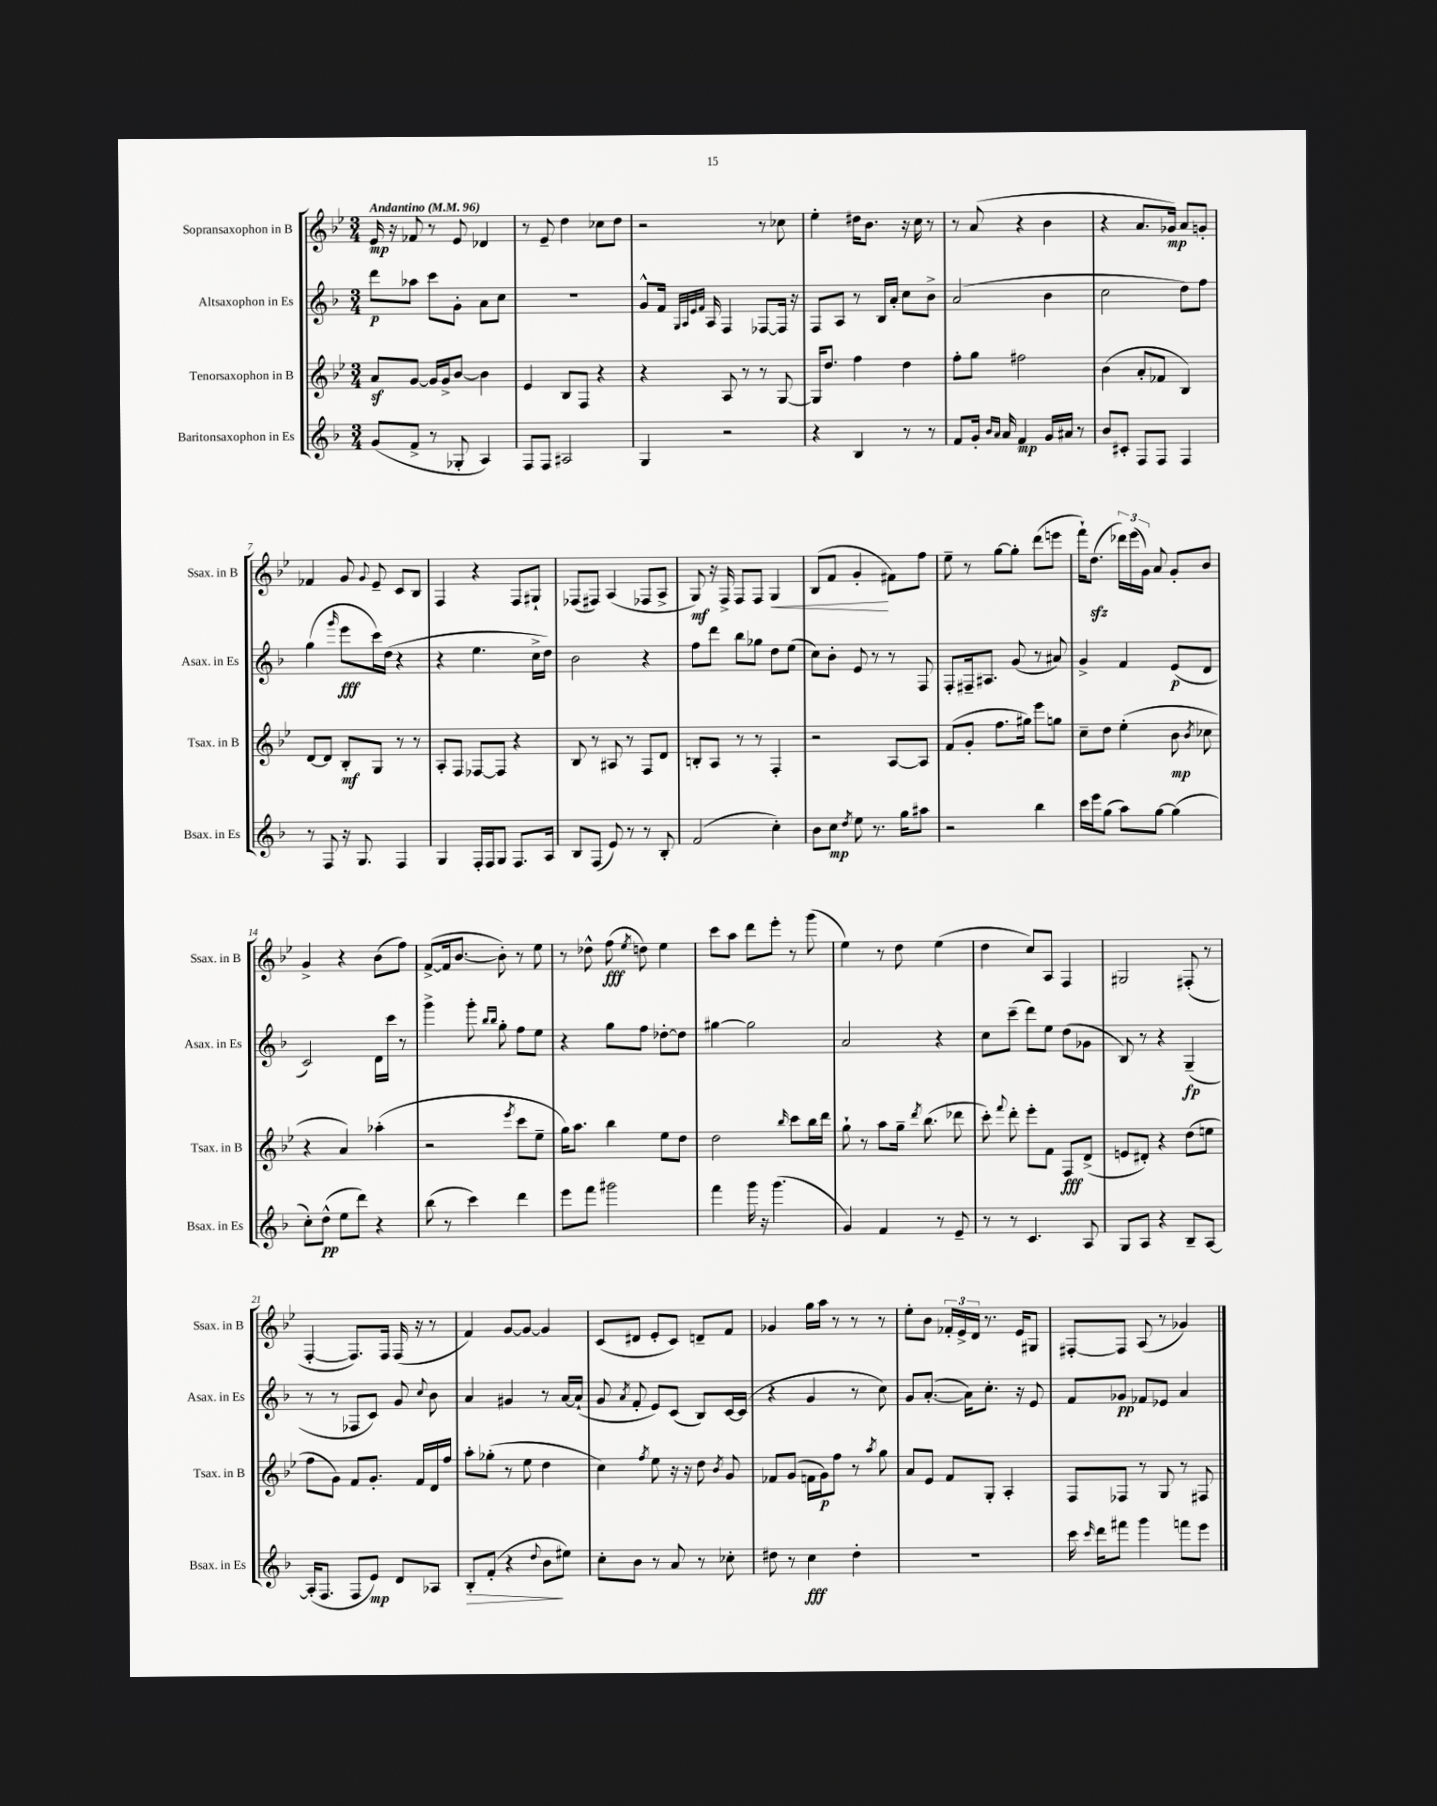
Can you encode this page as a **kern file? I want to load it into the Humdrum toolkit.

**kern	**dynam	**kern	**dynam	**kern	**dynam	**kern	**dynam
*part4	*part4	*part3	*part3	*part2	*part2	*part1	*part1
*staff4	*staff4	*staff3	*staff3	*staff2	*staff2	*staff1	*staff1
*I"Baritonsaxophon in Es	*	*I"Tenorsaxophon in B	*	*I"Altsaxophon in Es	*	*I"Sopransaxophon in B	*
*I'Bsax. in Es	*	*I'Tsax. in B	*	*I'Asax. in Es	*	*I'Ssax. in B	*
*clefG2	*	*clefG2	*	*clefG2	*	*clefG2	*
*k[b-]	*	*k[b-e-]	*	*k[b-]	*	*k[b-e-]	*
*M3/4	*	*M3/4	*	*M3/4	*	*M3/4	*
*MM96	*	*MM96	*	*MM96	*	*MM96	*
=1	=1	=1	=1	=1	=1	=1	=1
!	!	!	!	!	!	!LO:TX:a:B:t=Andantino	!
(8g/L	.	8az/L	.	8ddd\L	p	16e-/	mp
.	.	.	.	.	.	16r	.
8f^/J	.	[8g/J	.	8aa-X\J	.	8f-X/	.
8r	.	16g/LL]	.	8ccc\L	.	8r	.
.	.	16g^/J	.	.	.	.	.
8G-X'/	.	[8b-/J	.	8g'\J	.	8e-/	.
4A/)	.	4b-\]	.	8a\L	.	4d-X/	.
.	.	.	.	8cc\J	.	.	.
=2	=2	=2	=2	=2	=2	=2	=2
8F/L	.	4e-/	.	2.r	.	8r	.
8F/J	.	.	.	.	.	8e-~/	.
2A#X/	.	8B-/L	.	.	.	4dd\	.
.	.	8F/J	.	.	.	.	.
.	.	4r	.	.	.	8cc-X\L	.
.	.	.	.	.	.	8dd\J	.
=3	=3	=3	=3	=3	=3	=3	=3
4G/	.	4r	.	8g^^/L	.	2r	.
.	.	.	.	16f/Jk	.	.	.
.	.	.	.	32qqG/LLL	.	.	.
.	.	.	.	32qqA/	.	.	.
.	.	.	.	32qqe/	.	.	.
.	.	.	.	32qqf/JJJ	.	.	.
.	.	.	.	16A/	.	.	.
2r	.	8A/	.	4F/	.	.	.
.	.	8r	.	.	.	.	.
.	.	8r	.	[8F-X/L	.	8r	.
.	.	[8G/	.	16F-/Jk]	.	8cc-X\	.
.	.	.	.	16r	.	.	.
=4	=4	=4	=4	=4	=4	=4	=4
4r	.	16G/KL]	.	8F/L	.	4ee-'\	.
.	.	8.dd/J	.	.	.	.	.
.	.	.	.	8A/J	.	.	.
4B-/	.	4ff\	.	8r	.	16dd#X\KL	.
.	.	.	.	.	.	8.b-\J	.
.	.	.	.	16B-/LL	.	.	.
.	.	.	.	16a'/JJ	.	.	.
8r	.	4dd\	.	8cc\L	.	16r	.
.	.	.	.	.	.	16cc\	.
8r	.	.	.	8b-^\J	.	8r	.
=5	=5	=5	=5	=5	=5	=5	=5
8f/L	.	8ff'\L	.	(2a/	.	8r	.
16g'/Jk	.	8gg\J	.	.	.	(8a/	.
16qqb-/LL	.	.	.	.	.	.	.
16qqa/JJ	.	.	.	.	.	.	.
16a/	.	.	.	.	.	.	.
4f/	mp	2ff#X\	.	.	.	4r	.
16g/LL	.	.	.	4b-\	.	4b-\	.
16a#X/JJ	.	.	.	.	.	.	.
8r	.	.	.	.	.	.	.
=6	=6	=6	=6	=6	=6	=6	=6
8b-/L	.	(4b-\	.	2cc\	.	4r	.
8c#X'/J	.	.	.	.	.	.	.
8F/L	.	8a'/L	.	.	.	8.a/L	.
8F/J	.	8f-X/J	.	.	.	.	.
.	.	.	.	.	.	16g-X/Jk)	mp
4F/	.	4B-/)	.	8dd\L)	.	8a/L	.
.	.	.	.	8ff\J	.	8gn'/J	.
!!LO:LB:g=z
=7	=7	=7	=7	=7	=7	=7	=7
8r	.	[8d/L	.	(4gg\	.	4f-X/	.
8F/	.	8d/J]	.	.	.	.	.
.	.	.	.	16qqggg/	.	.	.
16r	.	8B-'/L	mf	8eee\L	fff	8g/	.
8.G/	.	.	.	.	.	.	.
.	.	.	.	.	.	8qqg/	.
.	.	8G/J	.	16ccc\L)	.	8e-~/	.
.	.	.	.	(16dd\JJ	.	.	.
4F/	.	8r	.	4r	.	8c/L	.
.	.	8r	.	.	.	8B-/J	.
=8	=8	=8	=8	=8	=8	=8	=8
4G/	.	8A'/L	.	4r	.	4F/	.
.	.	8F/J	.	.	.	.	.
16F'/LL	.	[8F-X/L	.	4.ee\	.	4r	.
16F/J	.	.	.	.	.	.	.
8G/J	.	8F-/J]	.	.	.	.	.
8.F/L	.	4r	.	.	.	8F/L	.
.	.	.	.	16cc^\LL	.	8G#X`/J	.
16A/Jk	.	.	.	16dd\JJ)	.	.	.
=9	=9	=9	=9	=9	=9	=9	=9
8B-/L	.	8B-/	.	2b-\	.	(8F-X/L	.
(8F/J	.	8r	.	.	.	8F#X/J)	.
8e/)	.	8A#X/	.	.	.	(4A/	.
8r	.	8r	.	.	.	.	.
8r	.	8F/L	.	4r	.	8F-X/L	.
8B-'/	.	8d/J	.	.	.	8A^/J	.
=10	=10	=10	=10	=10	=10	=10	=10
(2f/	.	8Bn'/L	.	8ff\L	.	8G/)	mf
.	.	8A/J	.	8ddd\J	.	16r	.
.	.	.	.	.	.	16F^/	.
.	.	8r	.	8bb-\L	.	8F/L	.
.	.	8r	.	8gg-X\J	.	8F/J	.
!	!	!	!	!	!	!	!LO:HP:b
4cc'\)	.	4F'/	.	8dd\L	.	4G/	<
.	.	.	.	(8ee\J	.	.	.
=11	=11	=11	=11	=11	=11	=11	=11
8b-\L	.	2r	.	8cc\L)	.	(8B-/L	.
8cc\J	mp	.	.	8b-'\J	.	8f/J	.
8qdd/	.	.	.	.	.	.	.
8ee\	.	.	.	8e/	.	4g'/	.
8.r	.	.	.	8r	.	.	.
.	.	[8A/L	.	8r	.	8f#X\L)	[
16gg\KL	.	.	.	.	.	.	.
8aa#X\J	.	8A/J]	.	8F/	.	8ff\J	.
=12	=12	=12	=12	=12	=12	=12	=12
2r	.	(8f/L	.	8F'/L	.	8ee-~\	.
.	.	8g'/J	.	16F#X~/k	.	8r	.
.	.	.	.	8.A#X/J	.	.	.
.	.	8.ff\L	.	.	.	[8gg\L	.
.	.	.	.	(8g/	.	8gg'\J]	.
.	.	16gg#X\Jk)	.	.	.	.	.
4bb-\	.	8eee-\L	.	8r	.	(8ddd\L	.
.	.	8ggn\J	.	8a#X/)	.	8eeen\J	.
=13	=13	=13	=13	=13	=13	=13	=13
16ccc\LL	.	8cc~\L	.	4g^/	.	16fff`\KL)	.
16eee\J	.	.	.	.	.	(8.ddzz\J	.
(8gg\J	.	8dd\J	.	.	.	.	.
8aa\L)	.	(4ee-'\	.	4f/	.	24ddd-X\LL)	.
.	.	.	.	.	.	(24eee-\	.
.	.	.	.	.	.	24g\JJ)	.
[8gg\J	.	.	.	.	.	8a/	.
(4gg\]	.	8b-\	mp	(8e/L	p	8g'/L	.
.	.	8qb-/	.	.	.	.	.
.	.	8cc-X\	.	8d/J	.	8b-/J	.
!!LO:LB:g=z
=14	=14	=14	=14	=14	=14	=14	=14
8cc'\L)	.	4r	.	2c/)	.	4g^/	.
(8dd^^\J	pp	.	.	.	.	.	.
8ee\L	.	4a/)	.	.	.	4r	.
8ddd\J)	.	.	.	.	.	.	.
4r	.	(4aa-X'\	.	16d\LL	.	(8b-\L	.
.	.	.	.	16ccc\JJ	.	.	.
.	.	.	.	8r	.	8ff\J)	.
=15	=15	=15	=15	=15	=15	=15	=15
(8bb-\	.	2r	.	4ggg^\	.	([8f^/L	.
8r	.	.	.	.	.	16f/k]	.
.	.	.	.	.	.	[8.b-/J	.
4ccc\)	.	.	.	8ggg'\	.	.	.
.	.	.	.	16qqbb-/LL	.	.	.
.	.	.	.	16qqbb-/JJ	.	.	.
.	.	.	.	8gg'\	.	8b-'\])	.
.	.	8qeee-/	.	.	.	.	.
4ddd\	.	8ccc\L	.	8ff\L	.	8r	.
.	.	8ee-~\J	.	8ee\J	.	8ee-\	.
=16	=16	=16	=16	=16	=16	=16	=16
8eee\L	.	16gg\KL)	.	4r	.	8r	.
.	.	8.aa\J	.	.	.	.	.
8fff\J	.	.	.	.	.	8dd-X^^\	.
2ggg#X\	.	4bb-\	.	8gg\L	.	(8ff\	fff
.	.	.	.	.	.	8qee-/	.
.	.	.	.	8ff\J	.	8ddn\)	.
.	.	8ee-\L	.	[8dd-X'\L	.	4ee-\	.
.	.	8dd\J	.	8dd-\J]	.	.	.
=17	=17	=17	=17	=17	=17	=17	=17
4fff\	.	2dd\	.	[4gg#X\	.	8ccc\L	.
.	.	.	.	.	.	8aa\J	.
16ggg\	.	.	.	2gg#\]	.	8ddd\L	.
16r	.	.	.	.	.	.	.
(4.ggg\	.	.	.	.	.	8eee-'\J	.
.	.	16qqbb-/	.	.	.	.	.
.	.	8ccc\L	.	.	.	8r	.
.	.	16bb-\L	.	.	.	(8ggg\	.
.	.	16ddd\JJ	.	.	.	.	.
=18	=18	=18	=18	=18	=18	=18	=18
4g/)	.	8gg`\	.	2a/	.	4ee-\)	.
.	.	8r	.	.	.	.	.
4f/	.	8aa\L	.	.	.	8r	.
.	.	16gg~\Jk	.	.	.	8dd\	.
.	.	8qddd/	.	.	.	.	.
.	.	(8.bb-\	.	.	.	.	.
8r	.	.	.	4r	.	(4ee-\	.
8e~/	.	8ddd-X\	.	.	.	.	.
=19	=19	=19	=19	=19	=19	=19	=19
8r	.	8ccc'\)	.	8cc\L	.	4dd\	.
.	.	8qqfff/	.	.	.	.	.
8r	.	8ddd'\	.	(8ccc~\J	.	.	.
4.c/	.	8eee-'\L	.	8ddd\L)	.	8cc/L)	.
.	.	8f\J	.	8ee\J	.	8A/J	.
.	.	8F/L	fff	(8dd\L	.	4F/	.
8A/	.	(8d^/J	.	8g-X\J	.	.	.
=20	=20	=20	=20	=20	=20	=20	=20
8G/L	.	8en/L	.	8B-/)	.	2G#X/	.
8A/J	.	8d#X'/J)	.	8r	.	.	.
4r	.	4r	.	4r	.	.	.
8B-~/L	.	(8dd\L	.	(4G~/	fp	(8F#X'/	.
[8A/J	.	8een\J	.	.	.	8r	.
!!LO:LB:g=z
=21	=21	=21	=21	=21	=21	=21	=21
(16A'/KL]	.	8ff\L	.	8r	.	[4F'/	.
8.F/J	.	.	.	.	.	.	.
.	.	8g\J)	.	8r	.	.	.
8F/L	.	8f/L	.	8F-X/L	.	8.F/L])	.
8e/J)	mp	8.g'/J	.	8c/J)	.	.	.
.	.	.	.	.	.	16F/Jk	.
8d/L	.	.	.	8g/	.	(16F/	.
.	.	16f/LL	.	.	.	16r	.
.	.	.	.	8qqcc/	.	.	.
8A-X/J	.	16d/	.	8b-\	.	8r	.
.	.	16ff/JJ	.	.	.	.	.
=22	=22	=22	=22	=22	=22	=22	=22
!	!LO:HP:b	!	!	!	!	!	!
8B-'/L	>	8aa'\L	.	4a/	.	4f/)	.
(8f'/J	.	(8gg-X'\J	.	.	.	.	.
4r	.	8r	.	4g#X/	.	[8g/L	.
.	.	8ee-\	.	.	.	8g/J_	.
8qqdd/	.	.	.	.	.	.	.
8b-\L	.	4dd\	.	8r	.	4g/]	.
8ee#X\J)	]	.	.	[16a/LL	.	.	.
.	.	.	.	(16a`/JJ]	.	.	.
=23	=23	=23	=23	=23	=23	=23	=23
8cc'\L	.	4cc\)	.	8g/	.	(8c/L	.
.	.	.	.	8qa/	.	.	.
8b-\J	.	.	.	8f'/	.	8d#X/J	.
.	.	8qff/	.	.	.	.	.
8r	.	8ee-\	.	8e/L)	.	8e-'/L	.
8a/	.	16r	.	(8c/J	.	8c/J)	.
.	.	16r	.	.	.	.	.
8r	.	8dd\	.	8B-/L)	.	8dn~/L	.
.	.	8qb-/	.	.	.	.	.
8cc-X'\	.	8g/	.	[16c/L	.	8f/J	.
.	.	.	.	(16c/JJ]	.	.	.
=24	=24	=24	=24	=24	=24	=24	=24
8dd#X\	.	8f-X/L	.	4r	.	4g-X/	.
8r	.	(8g/J	.	.	.	.	.
4cc\	fff	16fn\LL	.	4g/	.	16gg\LL	.
.	.	16g\J)	p	.	.	16aa\JJ	.
.	.	8ff\J	.	.	.	8r	.
4dd#'\	.	8r	.	8r	.	8r	.
.	.	8qaa/	.	.	.	.	.
.	.	8gg\	.	8cc\)	.	8r	.
=25	=25	=25	=25	=25	=25	=25	=25
2.r	.	8a/L	.	8g/L	.	8ee-'\L	.
.	.	8e-/J	.	([8.a'/J	.	8b-\J	.
.	.	8f/L	.	.	.	24f-X'/LL	.
.	.	.	.	.	.	24e-^/	.
.	.	.	.	16a\KL])	.	.	.
.	.	.	.	.	.	24d/JJ	.
.	.	8G'/J	.	8.cc'\J	.	8.r	.
.	.	4A'/	.	.	.	.	.
.	.	.	.	16r	.	16e-/KL	.
.	.	.	.	8e/	.	8G#X/J	.
=26	=26	=26	=26	=26	=26	=26	=26
16ccc\	.	8F/L	.	8f/L	.	[8F#X'/L	.
16qqccc/	.	.	.	.	.	.	.
16ddd\KL	.	.	.	.	.	.	.
8fff#X\J	.	8F-X/J	.	8g-X/J	pp	8F#/J]	.
4ggg\	.	8r	.	8f-X/L	.	(8A/	.
.	.	8G/	.	8e-X/J	.	8r	.
8fffn\L	.	8r	.	4a/	.	4g-X/)	.
8eee\J	.	8F#X/	.	.	.	.	.
==	==	==	==	==	==	==	==
*-	*-	*-	*-	*-	*-	*-	*-
